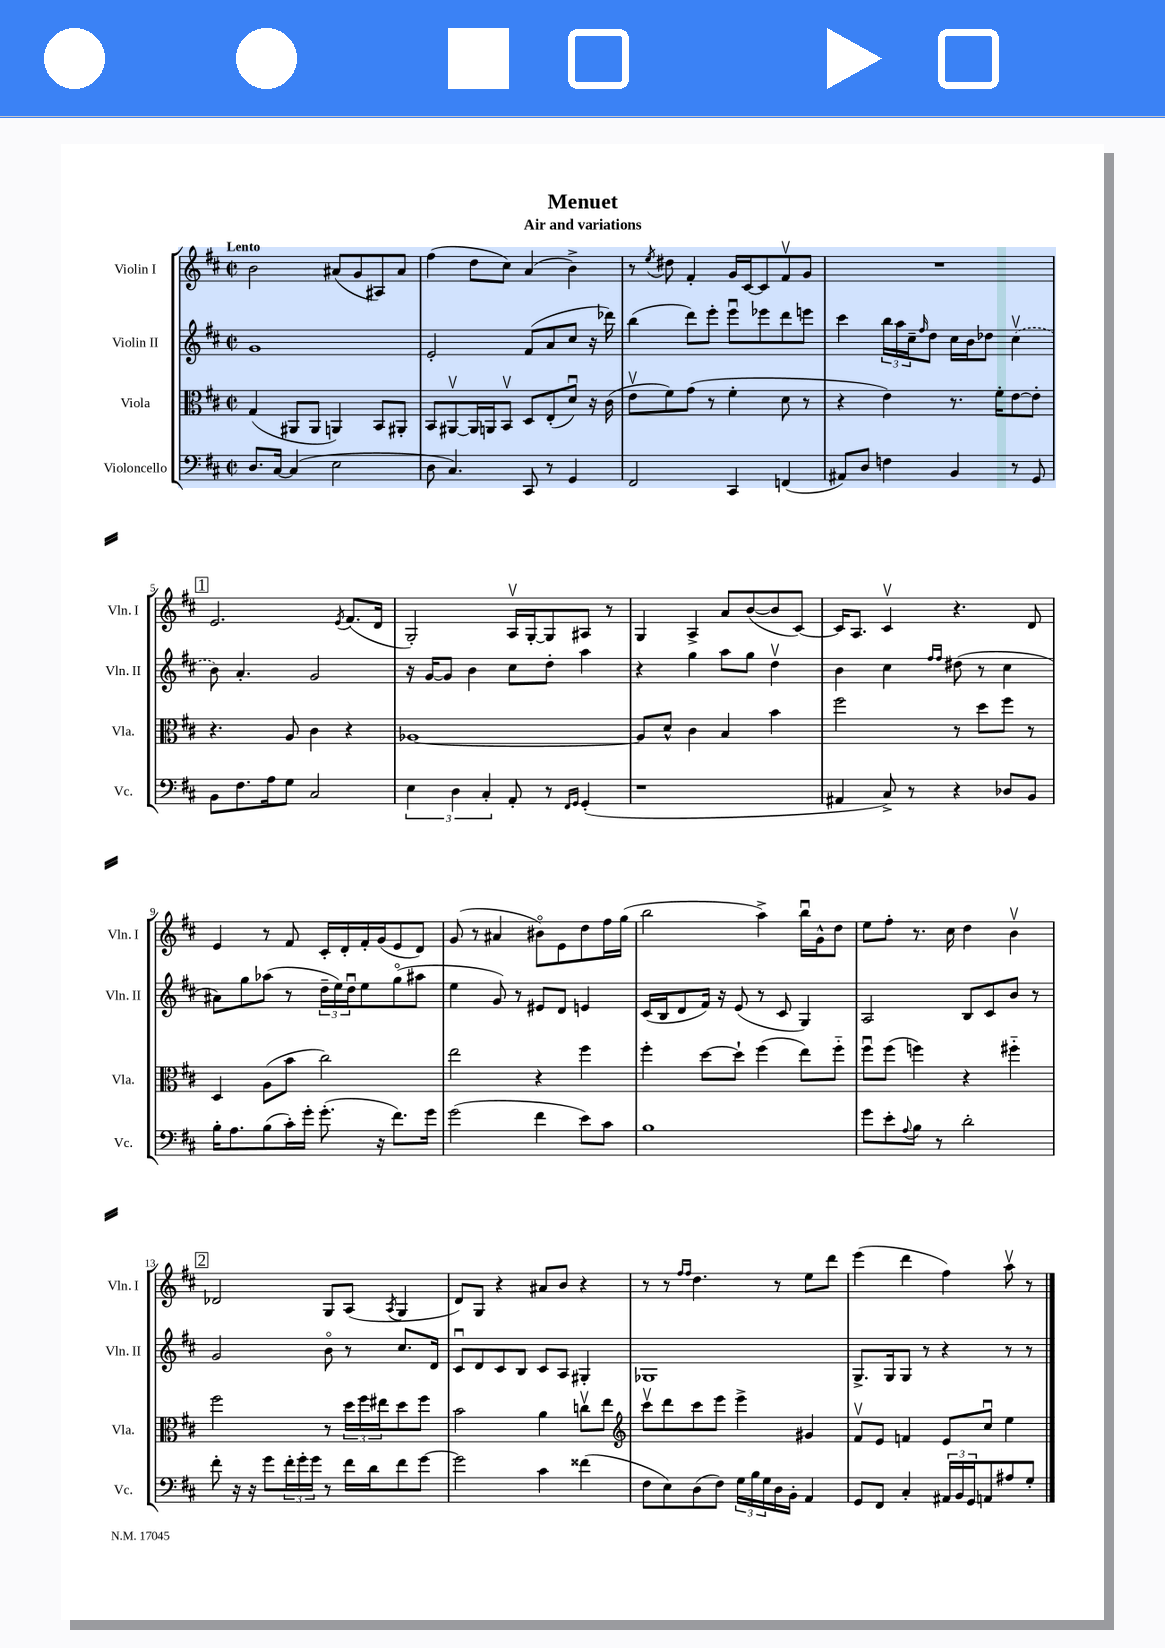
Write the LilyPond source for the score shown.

\header { title = "Menuet" subtitle = "Air and variations" }
<<
\new StaffGroup <<
\new Staff = "s0" \with { instrumentName = "Violin I" shortInstrumentName = "Vln. I" } {
    \clef treble \key d \major \defaultTimeSignature \time 2/2 \tempo "Lento"
    b'2 ais'8( g'8 ais8) ais'8 |
    fis''4( d''8 cis''8) a'4( b'4->) |
    r8 \acciaccatura { e''8 } dis''8 fis'4-. g'16 cis'16~ cis'8 fis'8\upbow g'8 |
    R1 |
    \mark \markup { \box "1" } e'2. \acciaccatura { e'8 } fis'8.( d'16 |
    g2-.) a16\upbow g16~-. g8 ais8 r8 |
    g4 a4-> a'8 b'8~( b'8 cis'8~) |
    cis'16 a8. cis'4\upbow r4. d'8 |
    e'4 r8 fis'8 cis'16-. d'16-. fis'16-. g'16( e'8 d'8) |
    g'8( r8 ais'4 bis'8\flageolet) e'8 d''8 fis''16 g''16( |
    b''2 a''4->) b''16\downbow g'16-^ d''8 |
    e''8 fis''8-. r8. cis''16 d''4 b'4\upbow |
    \mark \markup { \box "2" } des'2 g8 a8( \acciaccatura { a8 } g4 |
    d'8) g8 r4 ais'8 b'8 r4 |
    r8 r8 \grace { fis''16 fis''16 } d''4. r8 e''8 d'''8 |
    e'''4( d'''4 fis''4) a''8\upbow r8 \bar "|." |
}
\new Staff = "s1" \with { instrumentName = "Violin II" shortInstrumentName = "Vln. II" } {
    \clef treble \key d \major \defaultTimeSignature \time 2/2
    g'1 |
    e'2-. fis'8( a'8 cis''8 r16 des'''16) |
    b''4( d'''8) e'''8-. e'''8\downbow ees'''8 d'''8 e'''8 |
    cis'''4 \tuplet 3/2 { b''16 a''16 cis''16-- } \grace { fis''16 } d''8 cis''16 b'16 des''8 \once \slurDashed cis''4\upbow( |
    \mark \markup { \box "1" } b'8) a'4.-. g'2 |
    r16 g'16~ g'8 b'4 cis''8 d''8-. a''4 |
    r4 g''4 a''8 g''8 d''4\upbow |
    b'4 cis''4 \grace { fis''16 fis''16 } dis''8( r8 cis''4 |
    ais'8) g''8 aes''8( r8 \tuplet 3/2 { d''16-- e''16) d''16\downbow } e''8 g''8\flageolet( ais''8 |
    e''4 g'8) r8 eis'8 d'8 e'4 |
    cis'16( b16 d'8 fis'16) r16 e'8( r8 cis'8 g4) |
    a2 b8 cis'8 b'8 r8 |
    \mark \markup { \box "2" } g'2 b'8\flageolet r8 cis''8. d'16 |
    cis'8\downbow d'8 cis'8 b8 cis'8 a8 gis4-. |
    ges1 |
    g8.-> g16 g8 r8 r4 r8 r8 \bar "|." |
}
\new Staff = "s2" \with { instrumentName = "Viola" shortInstrumentName = "Vla." } {
    \clef alto \key d \major \defaultTimeSignature \time 2/2
    g4( ais,8 ais,8 a,4) b,8 ais,8-. |
    b,8 ais,8~\upbow ais,16 a,16 b,8\upbow d8 e8-.( d'8\downbow) r16 cis'16( |
    e'8\upbow fis'8) g'8( r8 fis'4-. d'8 r8 |
    r4 e'4) r8. fis'16-. e'8~ e'8-. |
    \mark \markup { \box "1" } r4. a8 cis'4 r4 |
    aes1~ |
    aes8 d'8-^ cis'4 b4 b'4 |
    fis''2 r8 d''8 fis''8 r8 |
    d4 a8( b'8 cis''2) |
    e''2 r4 fis''4 |
    fis''4-. d''8~ d''8-! fis''4( e''8) fis''8-_ |
    fis''8\downbow fis''8( f''4) r4 fis''4-_ |
    \mark \markup { \box "2" } fis''2 r8 \tuplet 3/2 { d''16 fis''16 eis''16 } d''8 fis''8 |
    b'2 a'4 c''8\upbow e''8 |
    \clef treble cis'''8\upbow d'''8 cis'''8 e'''8 e'''4-> gis'4 |
    fis'8\upbow e'8 f'4 e'8 cis''8\downbow e''4 \bar "|." |
}
\new Staff = "s3" \with { instrumentName = "Violoncello" shortInstrumentName = "Vc." } {
    \clef bass \key d \major \defaultTimeSignature \time 2/2
    d8. cis16~ cis4( e2 |
    d8 cis4.) cis,8 r8 g,4 |
    fis,2 cis,4 f,4( |
    ais,8) d8 f4 b,4 r8 g,8 |
    \mark \markup { \box "1" } b,8 fis8. a16 g8 cis2 |
    \tuplet 3/2 { e4 d4 cis4-. } a,8-. r8 \grace { fis,16 g,16 } g,4-.( |
    r1 |
    ais,4 cis8->) r8 r4 des8 b,8 |
    b16-. a8. b8( cis'16-.) g'16-. g'8.-.( r16 fis'8.) g'16 |
    g'2( fis'4 e'8) cis'8 |
    b1 |
    g'8 e'8-. \appoggiatura { a8 } b8 r8 d'2-. |
    \mark \markup { \box "2" } fis'8-. r16 r16 g'8 \tuplet 3/2 { fis'16-. g'16-. g'16 } r8 fis'16 d'16 fis'8 g'8~ |
    g'2 cis'4 fisis'4( |
    fis8 e8) d8( fis8) \tuplet 3/2 { g16 b16 g16 } d16 b,16-. a,4 |
    g,8 fis,8 cis4-. \tuplet 3/2 { ais,16 b,16 g,16 } a,8 ais8 g8-. \bar "|." |
}
>>
>>
